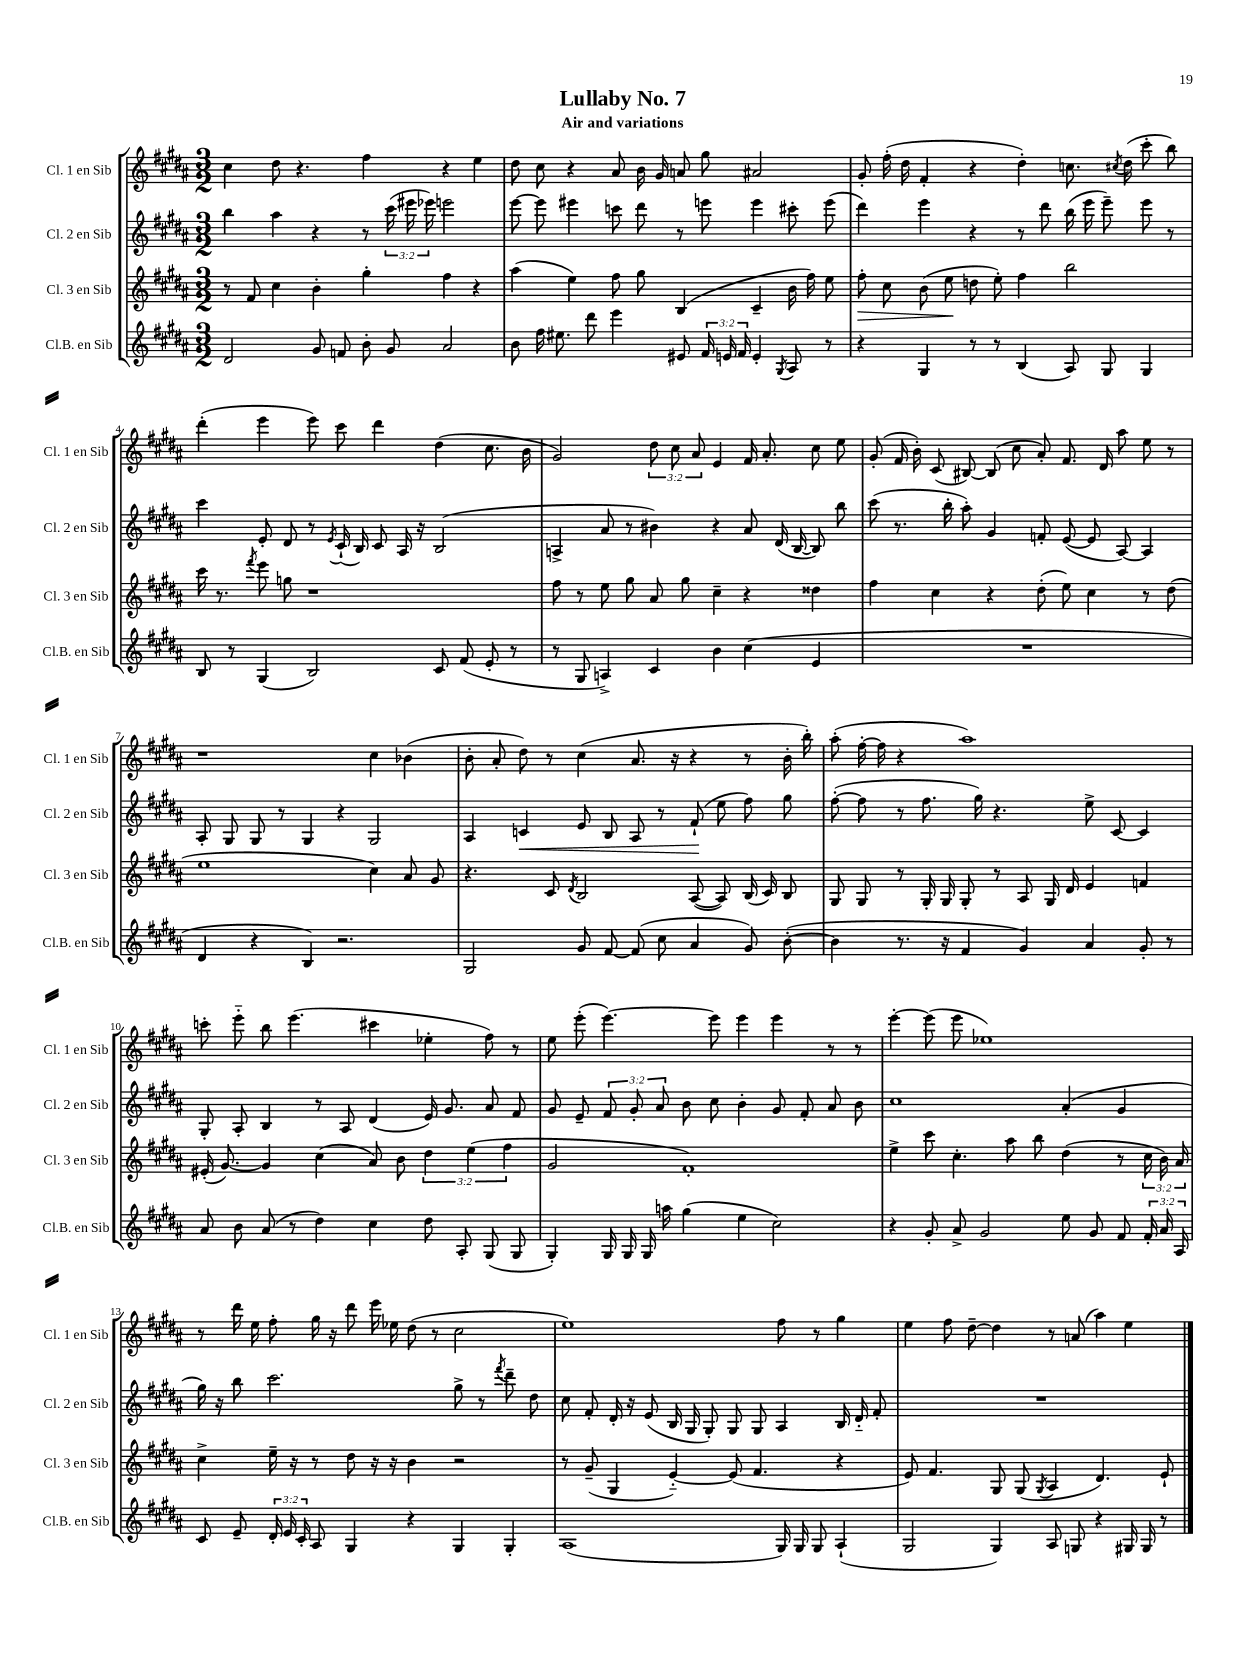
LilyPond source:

\header { title = "Lullaby No. 7" subtitle = "Air and variations" }
<<
\new StaffGroup <<
\new Staff = "s0" \with { instrumentName = "Cl. 1 en Sib" shortInstrumentName = "Cl. 1 en Sib" } {
    \clef treble \key b \major \numericTimeSignature \time 3/2 \override Staff.TupletNumber.text = #tuplet-number::calc-fraction-text
    \autoBeamOff cis''4 dis''8 r4. fis''4 r4 e''4 |
    dis''8 cis''8 r4 ais'8 b'16 gis'16 a'8 gis''8 ais'2 |
    gis'8-. fis''16-.( dis''16 fis'4-. r4 dis''4-.) c''8. \acciaccatura { cis''8 } dis''16( cis'''8-. b''8) |
    dis'''4-.( e'''4 e'''8) cis'''8 dis'''4 dis''4( cis''8. b'16 |
    gis'2) \tuplet 3/2 { dis''8 cis''8 ais'8 } e'4 fis'16 ais'8.-. cis''8 e''8 |
    gis'8-.( fis'16 b'16-.) cis'8( bis8~) bis8( cis''8 ais'8-.) fis'8. dis'16 ais''8 e''8 r8 |
    r1 cis''4 bes'4( |
    b'8-. ais'8-. dis''8) r8 cis''4( ais'8. r16 r4 r8 b'16-. b''16-.) |
    ais''8-.( fis''16~-. fis''16 r4 ais''1) |
    c'''8-. e'''8-_ b''8 e'''4.( cis'''4 ees''4-. fis''8) r8 |
    e''8 e'''8-.( e'''4.~) e'''8 e'''4 e'''4 r8 r8 |
    e'''4~-. e'''8( e'''8 ees''1) |
    r8 dis'''16 e''16 fis''8-. gis''16 r16 dis'''8 e'''16 ees''16 dis''8( r8 cis''2 |
    e''1) fis''8 r8 gis''4 |
    e''4 fis''8 dis''8~-- dis''4 r8 a'8( ais''4) e''4 \bar "|." |
}
\new Staff = "s1" \with { instrumentName = "Cl. 2 en Sib" shortInstrumentName = "Cl. 2 en Sib" } {
    \clef treble \key b \major \numericTimeSignature \time 3/2 \override Staff.TupletNumber.text = #tuplet-number::calc-fraction-text
    \autoBeamOff b''4 ais''4 r4 r8 \tuplet 3/2 { cis'''16( eis'''16 ees'''16) } e'''2 |
    e'''8~ e'''8 eis'''4 c'''8 dis'''8 r8 e'''8 e'''4 cis'''8-. e'''8( |
    dis'''4) e'''4 r4 r8 dis'''8 b''16( e'''16 e'''8--) e'''8 r8 |
    cis'''4 e'8-. dis'8 r8 \acciaccatura { e'8 } cis'16-!( b16) cis'8 ais16 r16 b2( |
    a4-> ais'8 r8 bis'4) r4 ais'8 dis'16( b16~ b8) b''8 |
    cis'''8( r8. b''16-. ais''8-.) gis'4 f'8-. e'8~( e'8 ais8~) ais4 |
    ais8-. gis8 gis8 r8 gis4 r4 gis2 |
    ais4 c'4\< e'8 b8 ais8 r8 fis'8-!\!( e''8 fis''8) gis''8 |
    fis''8~-.( fis''8 r8 fis''8. gis''16) r4. e''8-> cis'8~ cis'4 |
    gis8-. ais8-. b4 r8 ais8 dis'4( e'16) gis'8. ais'8 fis'8 |
    gis'8 e'8-- \tuplet 3/2 { fis'8 gis'8-. ais'8 } b'8 cis''8 b'4-. gis'8 fis'8-. ais'8 b'8 |
    cis''1 ais'4-.( gis'4 |
    gis''16) r16 b''8 cis'''2. gis''8-> r8 \acciaccatura { fis'''8 } dis'''8-- dis''8 |
    cis''8 fis'8-. dis'16-. r16 e'8( b16 gis16 gis8-.) gis8 gis8 ais4 b16 dis'16-_ fis'8-. |
    R1. \bar "|." |
}
\new Staff = "s2" \with { instrumentName = "Cl. 3 en Sib" shortInstrumentName = "Cl. 3 en Sib" } {
    \clef treble \key b \major \numericTimeSignature \time 3/2 \override Staff.TupletNumber.text = #tuplet-number::calc-fraction-text
    \autoBeamOff r8 fis'8 cis''4 b'4-. gis''4-. fis''4 r4 |
    ais''4( e''4) fis''8 gis''8 b4( cis'4-- b'16 fis''16) e''8 |
    fis''8-.\> cis''8 b'8( e''8\! d''8 e''8-.) fis''4 b''2 |
    cis'''16 r8. \acciaccatura { fis'''8 } e'''8 g''8 r1 |
    fis''8 r8 e''8 gis''8 ais'8 gis''8 cis''4-- r4 disis''4 |
    fis''4 cis''4 r4 dis''8-.( e''8) cis''4 r8 dis''8( |
    e''1 cis''4) ais'8 gis'8 |
    r4. cis'8 \acciaccatura { dis'8 } b2 ais8~( ais8) b16( cis'16) b8 |
    gis8 gis8 r8 gis16-. gis16 gis8-. r8 ais8 gis16 dis'16 e'4 f'4 |
    eis'16-.( gis'8.~) gis'4 cis''4( ais'8) b'8 \tuplet 3/2 { dis''4 e''4( fis''4 } |
    gis'2 fis'1-.) |
    e''4-> cis'''8 cis''4.-. ais''8 b''8 dis''4( r8 \tuplet 3/2 { cis''16 b'16) ais'16 } |
    cis''4-> e''16-- r16 r8 dis''8 r16 r16 b'4 r2 |
    r8 gis'8--( gis4 e'4~-_) e'8( fis'4. r4 |
    e'8) fis'4. gis8 gis8( \acciaccatura { gis8 } ais4 dis'4.) e'8-! \bar "|." |
}
\new Staff = "s3" \with { instrumentName = "Cl.B. en Sib" shortInstrumentName = "Cl.B. en Sib" } {
    \clef treble \key b \major \numericTimeSignature \time 3/2 \override Staff.TupletNumber.text = #tuplet-number::calc-fraction-text
    \autoBeamOff dis'2 gis'8 f'8 b'8-. gis'8 ais'2 |
    b'8 fis''16 eis''8. dis'''8 e'''4 eis'8 \tuplet 3/2 { fis'16 e'16 fis'16 } e'4-. \acciaccatura { gis8 } ais8 r8 |
    r4 gis4 r8 r8 b4( ais8) gis8 gis4 |
    b8 r8 gis4( b2) cis'8 fis'8( e'8-. r8 |
    r8 gis8 a4->) cis'4 b'4 cis''4( e'4 |
    R1. |
    dis'4 r4 b4) r2. |
    gis2 gis'8 fis'8~ fis'8( cis''8 ais'4 gis'8) b'8~-.( |
    b'4 r8. r16 fis'4 gis'4) ais'4 gis'8-. r8 |
    ais'8 b'8 ais'8( r8 dis''4) cis''4 dis''8 ais8-. gis8( gis8 |
    gis4-.) gis16 gis16 gis16 a''16 gis''4( e''4 cis''2) |
    r4 gis'8-. ais'8-> gis'2 e''8 gis'8 fis'8 \tuplet 3/2 { fis'16-. ais'16 ais16 } |
    cis'8 e'8-- \tuplet 3/2 { dis'16-. e'16 cis'16-. } ais8 gis4 r4 gis4 gis4-. |
    ais1( gis16) gis16 gis8 ais4-!( |
    gis2 gis4) ais8 g8 r4 gis16 gis16 r8 \bar "|." |
}
>>
>>
